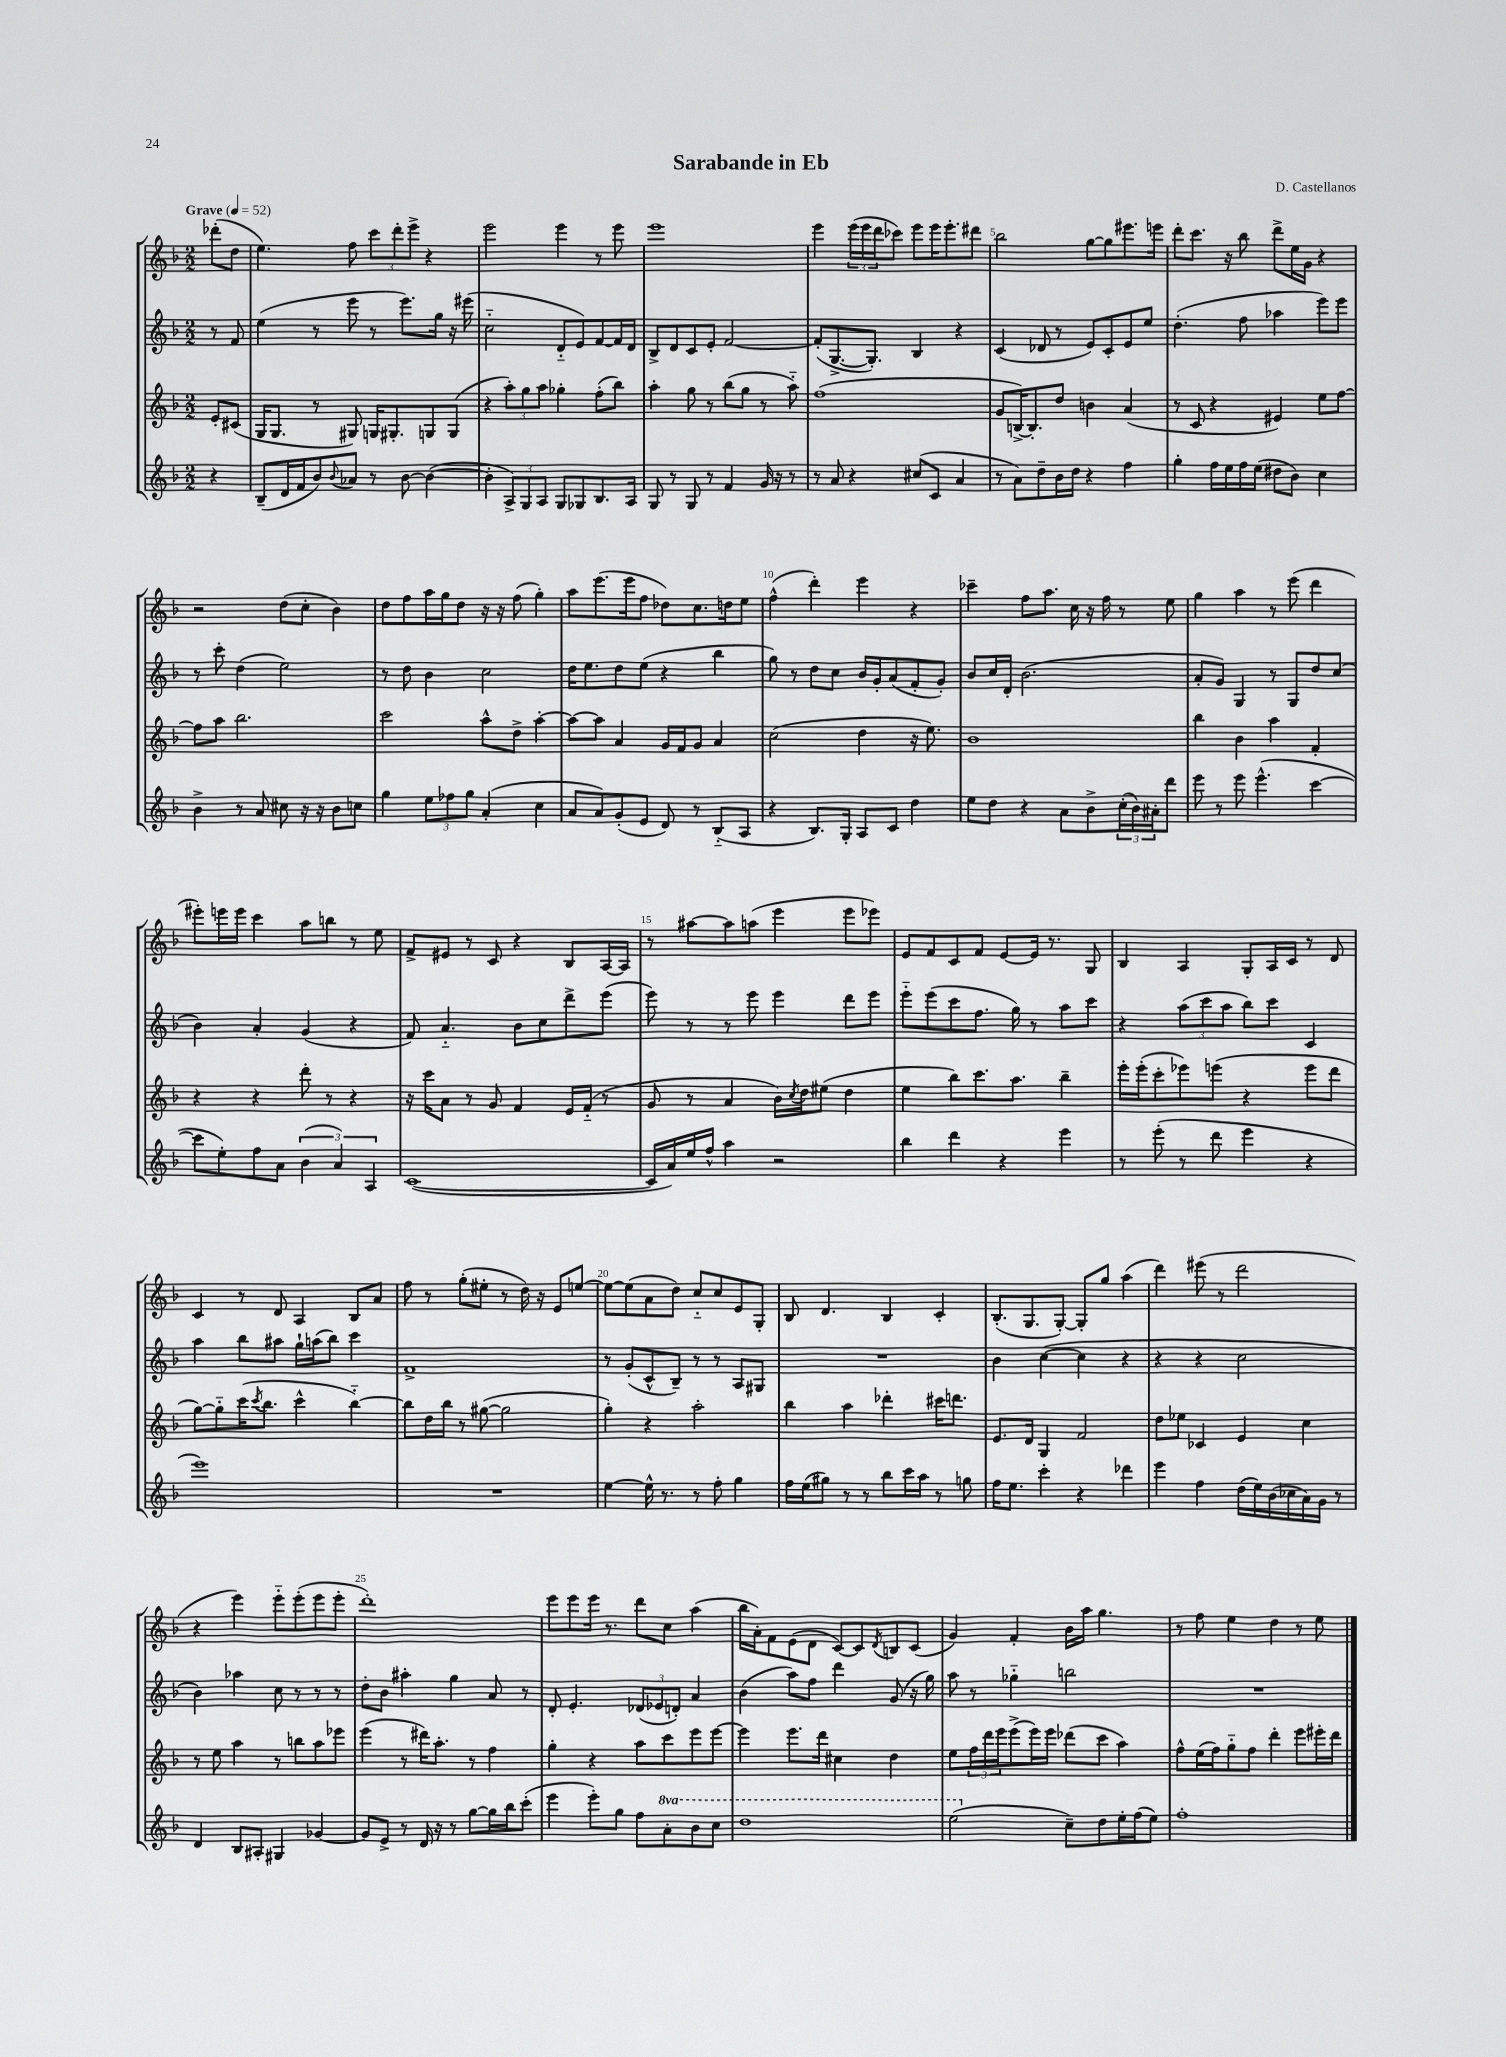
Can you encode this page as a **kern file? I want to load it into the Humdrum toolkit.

**kern	**kern	**kern	**kern
*staff4	*staff3	*staff2	*staff1
*clefG2	*clefG2	*clefG2	*clefG2
*k[b-]	*k[b-]	*k[b-]	*k[b-]
*M2/2	*M2/2	*M2/2	*M2/2
*MM52	*MM52	*MM52	*MM52
4r	8e'	8r	(8ddd-'
.	(8c#	8f	8dd
=	=	=	=
(8B-~	16G	(4ee	4.ee)
.	8.G	.	.
16d	.	.	.
16f	.	.	.
8b-)	8r	8r	.
8qqb-	.	.	.
8a-	8G#)	8eee	8ff
8r	16G	8r	12ccc
.	8.G#'	.	.
.	.	.	12ddd'
[8b-	.	8.eee)	.
.	.	.	12eee^
(4b-_	8G	.	4r
.	.	16gg	.
.	(8G	16r	.
.	.	(16eee#	.
=	=	=	=
4b-']	4r	2cc'~	2eee
12A^)	12aa')	.	.
12G	12gg	.	.
12A	12aa	.	.
8G	4gg-'	8d'~	4eee
8G-	.	8e)	.
8.B-	(8ff'	[8f	8r
.	8bb-)	16f]	8eee
16A	.	16d	.
=	=	=	=
8G	4aa'	8B-^	1eee
8r	.	8d	.
8G	8gg	8c	.
8r	8r	8e'	.
4f	(8bb-	[2f	.
.	8gg	.	.
16g	8r	.	.
16r	.	.	.
8r	8aa'~)	.	.
=	=	=	=
8r	(1ff	(8f']	4eee
8a	.	[8.G^	.
4r	.	.	(24eee
.	.	.	24eee
.	.	8.G'])	.
.	.	.	24ddd
.	.	.	8ccc-)
(8cc#	.	4B-	8eee
8c	.	.	16eee
.	.	.	8.eee'
4a	.	4r	.
.	.	.	8ddd#
=	=	=	=
8r	8g	(4c	2bb-
8a)	[16B^)	.	.
.	8.B']	.	.
8dd~	.	8d-	.
16b-	8dd	8r	.
16dd	.	.	.
4r	4b	8e)	[8gg
.	.	8c'	8gg]
4ff	(4a	8e	8.eee#
.	.	8ee	.
.	.	.	16eee
=	=	=	=
4gg'	8r	(4.dd'	8ddd'
.	8c	.	8.ccc
16ff	4r	.	.
16ee	.	.	16r
16ff	.	8ff	8bb-
(16ee	.	.	.
8dd#	4e#)	4aa-	8ddd^
8b-)	.	.	16ee
.	.	.	16g
4cc	8ee	8eee)	4r
.	[8ff	8eee	.
=	=	=	=
4b-^	8ff]	8r	2r
.	8aa	8ccc'	.
8r	2.bb-	(4dd	.
8a	.	.	.
8cc#	.	2ee)	(8dd
16r	.	.	8cc'
16r	.	.	.
8b-	.	.	4b-)
8cc	.	.	.
=	=	=	=
4gg	2ccc	8r	8dd
.	.	8dd	8ff
12ee	.	4b-	16aa
.	.	.	16gg
12ff-	.	.	.
.	.	.	8dd
12gg	.	.	.
(4a'	8aa^^	2cc	16r
.	.	.	16r
.	8dd^	.	(8ff
4cc	[4aa'	.	4gg')
=	=	=	=
8a	8aa_	16dd	8aa
.	.	8.ee	.
8a)	8aa]	.	(8.eee
(8g'	4a	8dd	.
.	.	.	16eee
8e	.	(8ee	8ff
8d)	16g	4r	8dd-)
.	16f	.	.
8r	8g	.	8.cc
(8B-'~	4a	4bb-	.
.	.	.	16dd
8A	.	.	8ee
=	=	=	=
4r	(2cc	8gg)	(4ff^^
.	.	8r	.
8.B-)	.	8dd	4ddd')
.	.	8cc	.
16G'	.	.	.
8A	4dd	16b-	4eee
.	.	16g'	.
8c	.	(8a	.
4dd	16r	8f'	4r
.	8.ee)	.	.
.	.	8g')	.
=	=	=	=
8ee	1b-	8b-	4ccc-~
8dd	.	16cc	.
.	.	16d'	.
4r	.	(2.b-	8ff
.	.	.	8.aa
8a	.	.	.
.	.	.	16cc
8b-^	.	.	16r
.	.	.	16ff
(24cc'	.	.	8r
24b-)	.	.	.
24a#'	.	.	.
8ddd	.	.	8ee
=	=	=	=
8eee	4bb-	8a'	4gg
8r	.	8g)	.
8eee	4b-	4G	4aa
(4.eee^^	.	.	.
.	4aa	8r	8r
.	.	8G	(8eee
[4ccc	4f'	8dd	4ddd
.	.	(8cc	.
=	=	=	=
8ccc]	4r	4b-)	8eee#')
8ee')	.	.	16eee
.	.	.	16eee
8ff	4r	4a'	4ccc
8a	.	.	.
(6b-	8ddd'	(4g	8aa
.	8r	.	8bb
6a)	.	.	.
.	4r	4r	8r
6A	.	.	.
.	.	.	8ee
=	=	=	=
([1c	16r	8f)	8f^
.	16ccc	.	.
.	8a	4.a'~	8e#
.	8r	.	8r
.	8g	.	8c
.	4f	8b-	4r
.	.	8cc	.
.	16e	8ddd^	8B-
.	(16f'~	.	.
.	8r	(8eee	[16A
.	.	.	16A]
=	=	=	=
16c]	8g	8eee)	8r
16a)	.	.	.
16ee	8r	8r	[8aa#
16ff^^	.	.	.
4aa	4a	8r	8aa#]
.	.	8eee	(8aa
2r	16b-)	4eee	4eee
.	8qcc	.	.
.	16dd	.	.
.	(8ee#	.	.
.	4dd	8ddd	8eee
.	.	8eee	8eee-)
=	=	=	=
4bb-	4ee	8eee'~	8e
.	.	(8eee	8f
4ddd	8bb-)	8ccc	8c
.	8.ccc	8.ff	8f
4r	.	.	[8e
.	8.aa	16gg)	.
.	.	8r	16e]
.	.	.	8.r
4eee	4bb-~	8aa	.
.	.	8ccc	8G
=	=	=	=
8r	16eee'	4r	4B-
.	(16eee'	.	.
(8eee'	8ccc'	.	.
8r	8eee-)	(12aa	4A
.	.	12ccc	.
8ddd	(8eee	.	.
.	.	12aa	.
4eee	4r	8bb-)	8G'
.	.	8ccc	16A
.	.	.	16c
4r	8eee	4c	8r
.	8ddd	.	8d
=	=	=	=
1eee)	[8gg)	4aa	4c
.	8gg'~]	.	.
.	(16ccc	8bb-	8r
.	8qccc	.	.
.	8.bb-	.	.
.	.	8aa#	8d
.	4ccc^^	16gg`	4A
.	.	(16aa	.
.	.	8bb-)	.
.	[4bb-'~)	4ccc	8B-
.	.	.	8a
=	=	=	=
1r	8bb-]	1f^	8ff
.	16dd	.	8r
.	16bb-	.	.
.	8r	.	(8gg'
.	([8gg#	.	8ee#'
.	2gg#]	.	8r
.	.	.	16dd)
.	.	.	16r
.	.	.	8e
.	.	.	[8ee
=	=	=	=
[4ee	4gg')	8r	8ee_
.	.	(8g'	(8ee]
16ee^^]	4r	8c^^	8a
8.r	.	.	.
.	.	8B-~)	8dd)
8r	2aa'	8r	8cc'~
8ff'	.	8r	8cc
4gg	.	8A	8e
.	.	8G#	8G'
=	=	=	=
16ff	4bb-	1r	8B-
(16ee	.	.	.
8gg#)	.	.	4.d
8r	4aa	.	.
8r	.	.	.
8bb-	4ddd-'	.	4B-
16ccc	.	.	.
16aa	.	.	.
8r	16ccc#	.	4c'
.	8.ddd	.	.
8gg	.	.	.
=	=	=	=
16ff	8.e	4b-	(8.B-'
8.ee	.	.	.
.	16d	.	8.G
4ccc'	4G	([4cc	.
.	.	.	[8G')
4r	2f	4cc]	8G']
.	.	.	8gg
4ddd-	.	4r	(4aa
=	=	=	=
4eee	8dd	4r	4ddd)
.	8ee-	.	.
4ff	4c-	4r	(8eee#
.	.	.	8r
(16dd	4e	2cc	2ddd
16ee)	.	.	.
(16b-	.	.	.
16cc-	.	.	.
16a)	4cc	.	.
16g	.	.	.
8r	.	.	.
=	=	=	=
4d	8r	4b-)	4r
.	8ee	.	.
8B-	4aa	4aa-	4eee)
8A#'	.	.	.
4G#	8r	8cc	8eee'~
.	8bb	8r	(8eee'
[4g-	8aa	8r	8eee
.	8eee-	8r	8eee'
=	=	=	=
8g-]	(4eee	8dd'	1ddd')
8e^	.	8b-	.
8r	8r	4aa#'	.
16d	16ddd#)	.	.
16r	8.aa'	.	.
8r	.	4gg	.
[8gg	8r	.	.
16gg]	4ff	8a	.
16bb-	.	.	.
(8ccc'	.	8r	.
=	=	=	=
4eee	4gg'	8d'	8eee
.	.	4.e'	8eee
8eee')	4r	.	16eee
.	.	.	8.r
8gg	.	.	.
8ff	8aa	(12d-	8ddd
.	.	12e-	.
8aa'	8ccc	.	8cc
.	.	12d')	.
8bb-	8eee	4a	(4aa
8ccc	[8eee	.	.
=	=	=	=
1ddd	4eee]	(4b-	16bb-
.	.	.	16a')
.	.	.	8f
.	8.eee	8aa)	(8e
.	.	8ff	8d
.	16ddd	.	.
.	4cc#	4ddd	[8c)
.	.	.	8c]
.	.	.	8qd
.	4dd	(8g	8B
.	.	16r	(8c
.	.	16gg)	.
=	=	=	=
(2eee	8ee	8aa	4g)
.	24ff	8r	.
.	24ddd	.	.
.	24eee	.	.
.	(8eee^	4gg-'~	4f'
.	16eee)	.	.
.	16eee	.	.
8cc~)	(8ddd-	2bb	16b-
.	.	.	16aa
8dd	8ccc	.	4.gg
16ee'	4aa)	.	.
(16ff	.	.	.
8ee)	.	.	.
=	=	=	=
1ff'	8ff^^	1r	8r
.	(16ee	.	8ff
.	16ff)	.	.
.	8gg'~	.	4ee
.	8ff	.	.
.	4ddd'	.	4dd
.	8eee	.	8r
.	16eee#'	.	8ee
.	16ddd	.	.
==	==	==	==
*-	*-	*-	*-
